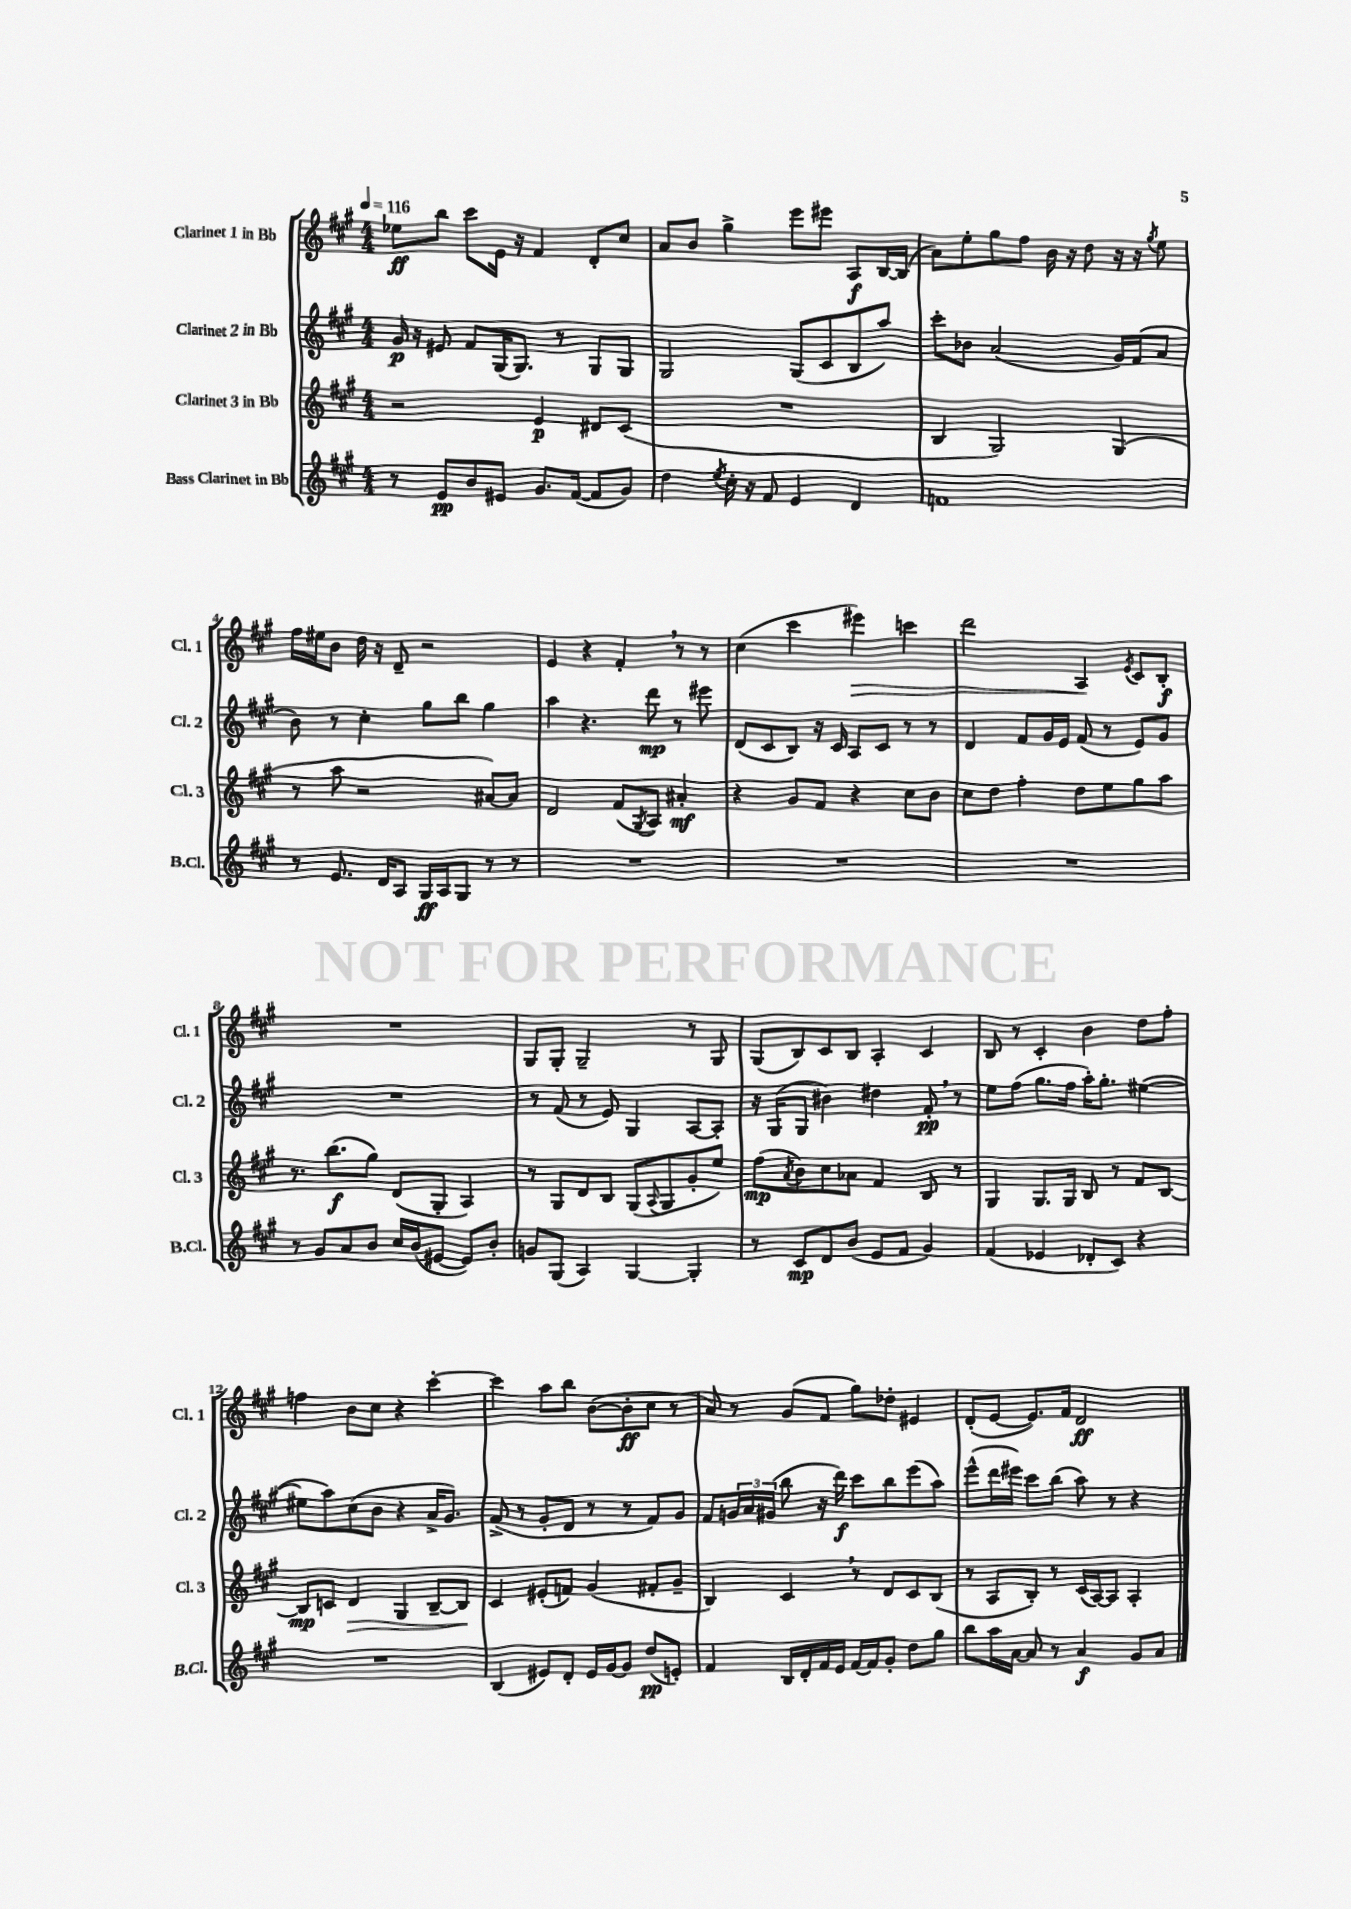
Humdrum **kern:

**kern	**kern	**kern	**kern
*staff4	*staff3	*staff2	*staff1
*clefG2	*clefG2	*clefG2	*clefG2
*k[f#c#g#]	*k[f#c#g#]	*k[f#c#g#]	*k[f#c#g#]
*M4/4	*M4/4	*M4/4	*M4/4
*MM116	*MM116	*MM116	*MM116
8r	2r	16g#	8ee-
.	.	16r	.
8e	.	8e#	8bb
8b	.	8f#	8ccc#
8e#	.	(16G#	16e
.	.	8.G#)	16r
8.g#	4e	.	4f#
.	.	8r	.
([16f#	.	.	.
8f#]	8d#	8G#	8d'
8g#)	(8c#	8G#	8cc#
=	=	=	=
4dd	1r	2G#	8a
.	.	.	8b
8qee	.	.	.
16cc#'	.	.	4gg#^
16r	.	.	.
8f#	.	.	.
4e	.	(8G#	8eee
.	.	8c#	8eee#
4d	.	8B	8A
.	.	8aa)	[16B
.	.	.	(16B]
=	=	=	=
1f	4B	8ccc#'	8a)
.	.	8b-	8ee'
.	2G#)	(2a	8gg#
.	.	.	8ff#
.	.	.	16b
.	.	.	16r
.	.	.	8dd
.	(4G#	16g#)	16r
.	.	(16f#	16r
.	.	.	8qgg#
.	.	8a	8ee
=	=	=	=
8r	8r	8b)	16ff#
.	.	.	16ee#
8.e	8aa	8r	8b
.	2r	4cc#'	16dd
16d	.	.	16r
8A	.	.	8d~
16G#	.	8gg#	2r
16A	.	.	.
8G#	.	8bb	.
8r	[8a#)	4gg#	.
8r	8a#]	.	.
=	=	=	=
1r	2d	4aa	4e
.	.	4.r	4r
.	(8f#	.	4f#'
.	8qG#	.	.
.	8A)	8ddd	.
.	4a#'	8r	8r
.	.	8eee#	8r
=	=	=	=
1r	4r	(8d	(4cc#
.	.	8c#	.
.	8g#	8B)	4ccc#
.	8f#	16r	.
.	.	16c#	.
.	4r	8A	4eee#)
.	.	8c#	.
.	8cc#	8r	4ccc
.	8b	8r	.
=	=	=	=
1r	8cc#	4d	2ddd
.	8dd	.	.
.	4ff#'	8f#	.
.	.	16g#	.
.	.	16e	.
.	8dd	(8f#	4A
.	8ee	8r	.
.	.	.	8qe
.	8gg#	8e)	8c#
.	8aa	8g#	8B'
=	=	=	=
8r	8.r	1r	1r
8g#	.	.	.
.	(8.bb	.	.
8a	.	.	.
8b	8gg#)	.	.
16cc#	(8d	.	.
(16b	.	.	.
[8e#	8G#'	.	.
8e#])	4A)	.	.
8b'	.	.	.
=	=	=	=
8g	8r	8r	8G#
(8G#	8G#	(8f#	8G#'
4A)	8d	8r	2G#~
.	8B	8e)	.
[4G#	(8G#	4G#	.
.	8qqA	.	.
.	8G#	.	.
4G#']	8g#'	[8A	8r
.	8ee)	8A']	8G#
=	=	=	=
8r	(8ff#	16r	(8G#
.	.	(16G#	.
.	8qa	.	.
8c#	8b)	8G#	8B)
8d	8cc#	4b#)	8c#
(8b	8a-	.	8B
8e	4f#	4dd#	4A'
8f#	.	.	.
4g#)	8B	8f#'	4c#
.	8r	8r	.
=	=	=	=
(4f#	4G#	8ee	8B
.	.	(8ff#	8r
4e-	8.G#	8.gg#	4c#'
.	16G#	16ff#	.
8d-'	8B	16aa')	4b
.	.	8.gg#'	.
8c#)	8r	.	.
4r	8f#	([4ee#	8dd
.	[8B	.	8ff#'
=	=	=	=
1r	8B]	8ee#]	4ff
.	8c	8aa)	.
.	4d	(8cc#	8b
.	.	8b	8cc#
.	4G#	4r	4r
.	[8B~	16a^	[4ccc#'
.	.	8.g#)	.
.	8B]	.	.
=	=	=	=
(4B	4c#	(8f#^	4ccc#]
.	.	8r	.
8e#)	(8e#'	8g#'	8aa
8d'	8f)	8d	8bb
16e#	(4g#	8r	([8b
[16g#	.	.	.
8g#]	.	8r	8b']
(8dd	8f#'	8f#)	8cc#
8e')	8g#~	8g#	8r
=	=	=	=
4f#	4B)	8f#	8a)
.	.	24g	8r
.	.	24a	.
.	.	(24g#	.
16B	4c#	8bb	(8g#
16d'	.	.	.
16f#	.	16r	8f#
16e	.	16ddd)	.
[16f#	8r	8ccc#	8gg#)
16f#]	.	.	.
8g#'	8d	8bb	8dd-'
8dd	8c#	(8eee	4e#
8gg#	(8B	8aa)	.
=	=	=	=
8bb	8r	(8eee^^	(8d'
16aa	8A	16ddd	[8e
[16a	.	16eee#)	.
8a]	8B')	8ccc#	8.e])
8r	8r	(8bb	.
.	.	.	16f#
4a	(16c#	8aa)	2d
.	[16A)	.	.
.	8A]	8r	.
8g#	4A'	4r	.
8a	.	.	.
==	==	==	==
*-	*-	*-	*-
